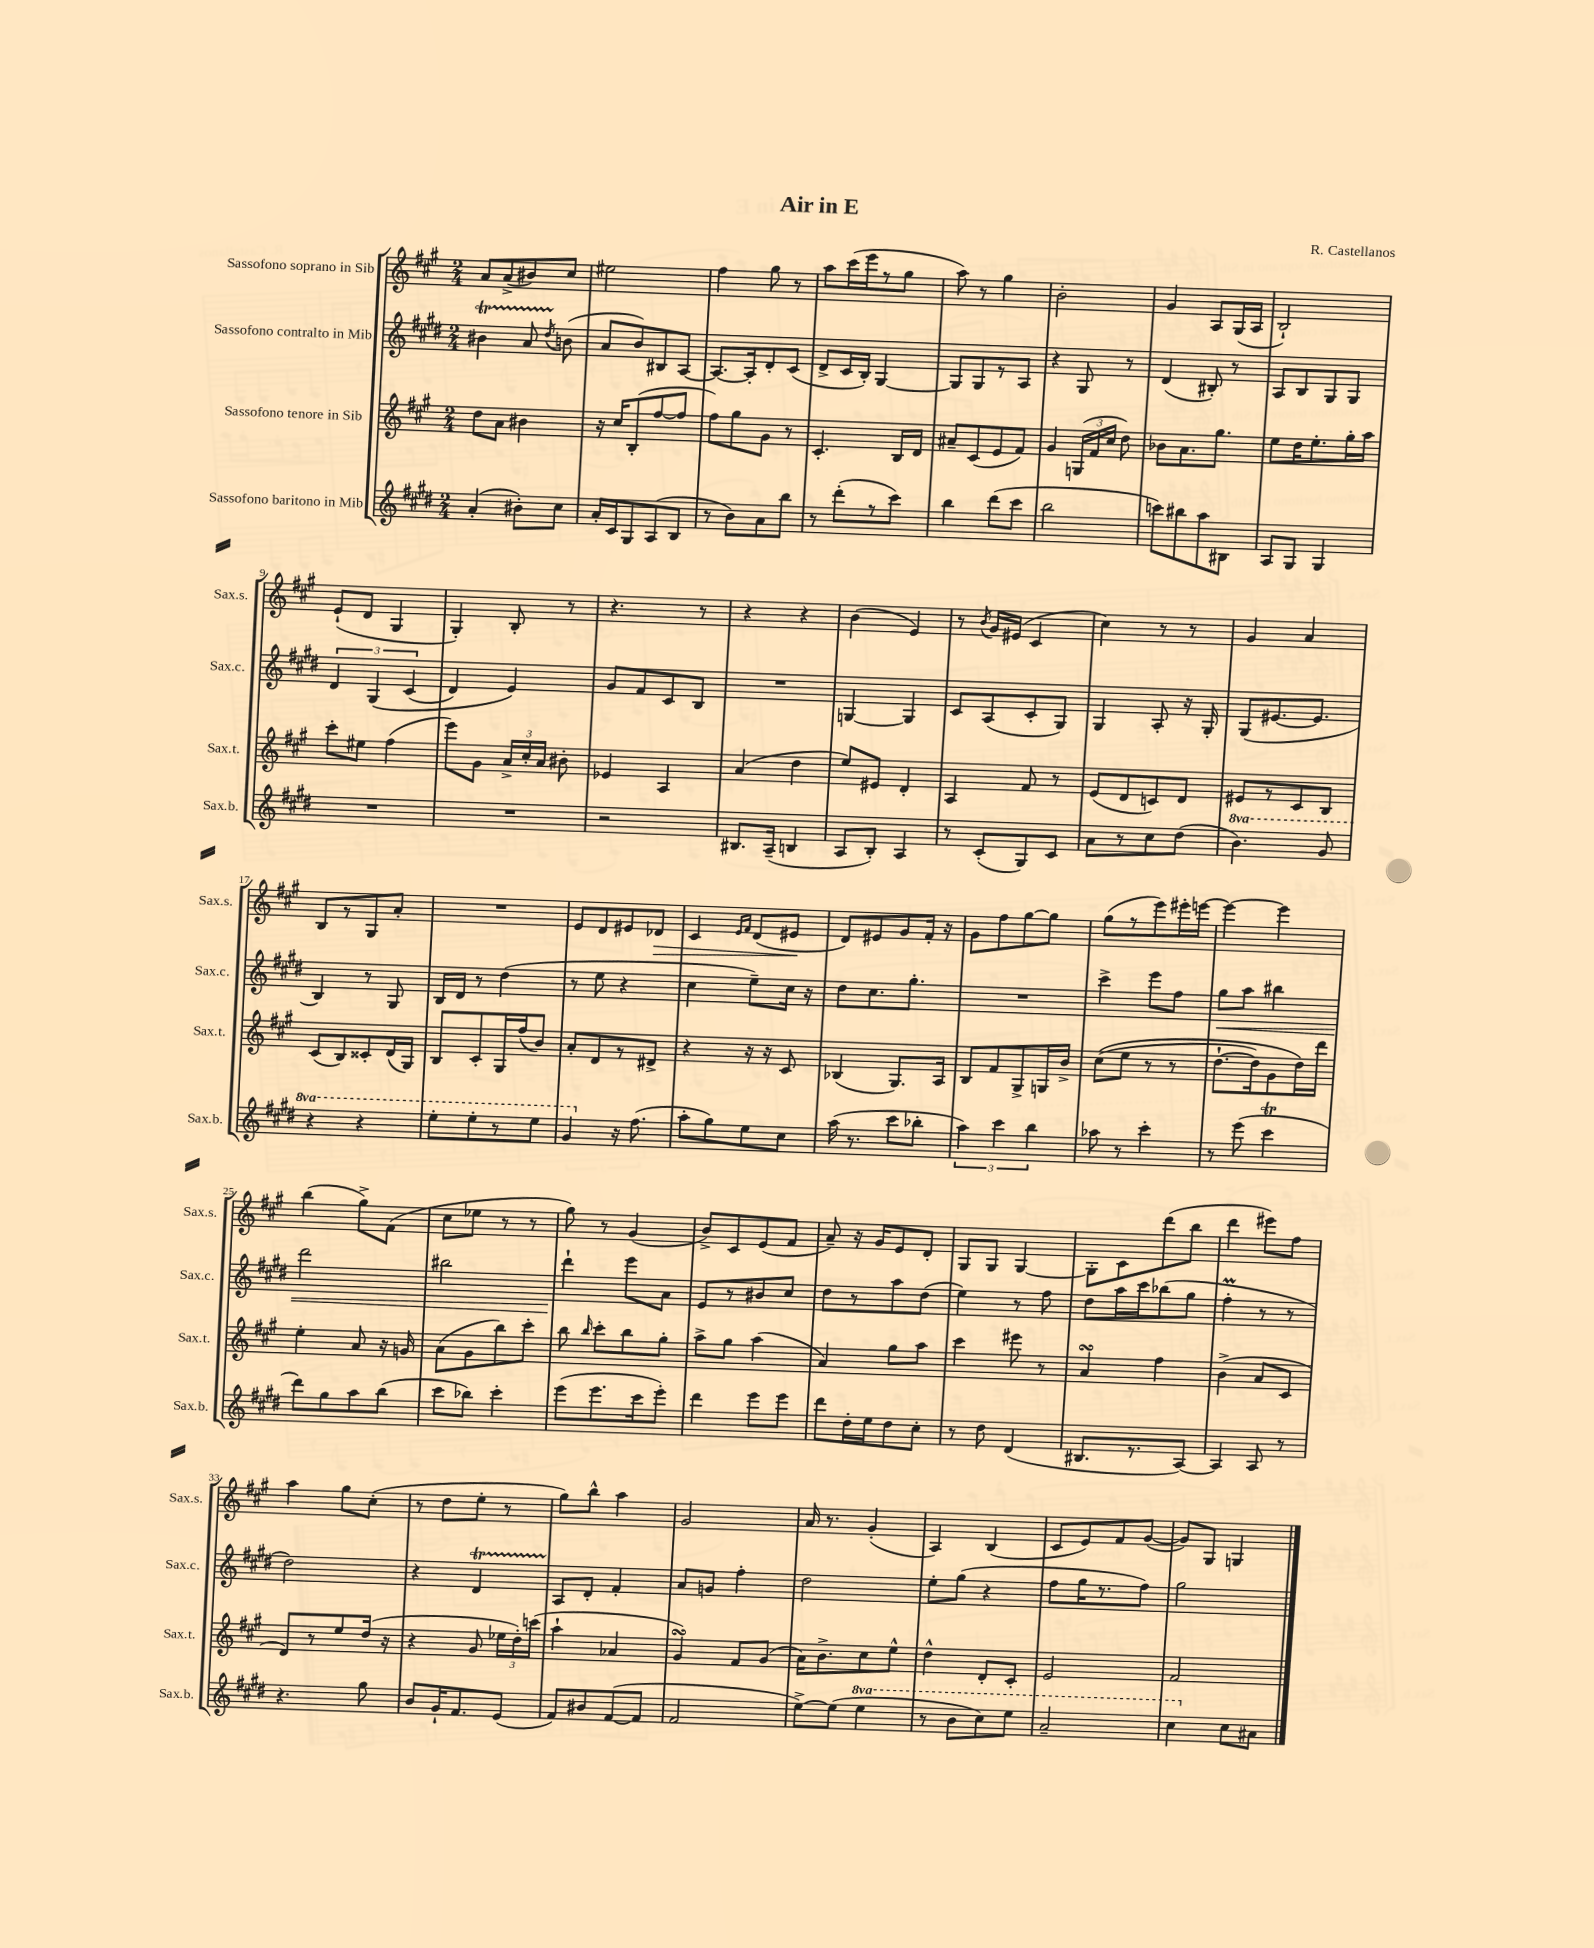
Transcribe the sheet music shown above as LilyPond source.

\header { title = "Air in E" composer = "R. Castellanos" }
<<
\new StaffGroup <<
\new Staff = "s0" \with { instrumentName = "Sassofono soprano in Sib" shortInstrumentName = "Sax.s." } {
    \clef treble \key a \major \numericTimeSignature \time 2/4
    \autoBeamOff a'8[ a'8->( bis'8) cis''8] |
    eis''2 |
    fis''4 gis''8 r8 |
    a''8[ cis'''16( e'''16 r8 gis''8] |
    a''8) r8 gis''4 |
    b'2-. |
    gis'4 a8[ gis16( a16] |
    b2-!) |
    e'8[-!( d'8] gis4 |
    gis4-.) b8-. r8 |
    r4. r8 |
    r4 r4 |
    b'4( e'4) |
    r8 \acciaccatura { b'8 } gis'16[ eis'16]( cis'4 |
    cis''4) r8 r8 |
    gis'4 a'4 |
    b8[ r8 gis8 a'8]-. |
    R2 |
    e'8[ d'8 eis'8 des'8]\> |
    cis'4 \grace { e'16[ fis'16] } d'8[( eis'8]\! |
    d'8[) eis'8 gis'8 fis'16]-. r16 |
    gis'8[ fis''8 gis''8~ gis''8] |
    gis''8[( r8 e'''8) eis'''16-. e'''16]~ |
    e'''4~ e'''4 |
    b''4( gis''8[->) fis'8]( |
    cis''8[ ees''8] r8 r8 |
    gis''8) r8 gis'4( |
    b'8[->) cis'8 e'8( fis'8] |
    a'8--) r16 gis'16[ e'8 d'8]-. |
    gis8[ gis8] gis4~ |
    gis8[-. cis'8 d'''8( b''8] |
    d'''4 eis'''8[) fis''8] |
    a''4 gis''8[ cis''8]-.( |
    r8 d''8[ e''8]-. r8 |
    gis''8[) b''8]-^ a''4 |
    gis'2 |
    a'16 r8. gis'4-.( |
    a4) b4( |
    cis'8[ e'8) fis'8 gis'8]~( |
    gis'8[) gis8] g4 \bar "|." |
}
\new Staff = "s1" \with { instrumentName = "Sassofono contralto in Mib" shortInstrumentName = "Sax.c." } {
    \clef treble \key e \major \numericTimeSignature \time 2/4
    \autoBeamOff bis'4\startTrillSpan a'8 \acciaccatura { dis''8 } b'8\stopTrillSpan( |
    a'8[ b'8) bis8 a8]~ |
    a8.[~ a16-. dis'8-. cis'8]( |
    dis'8[-> cis'16 b16]-.) gis4~ |
    gis8[ gis8 r8 a8] |
    r4 gis8 r8 |
    dis'4( bis8-.) r8 |
    a8[ b8 gis8 gis8] |
    \tuplet 3/2 { dis'4 gis4\( cis'4( } |
    dis'4) e'4\) |
    gis'8[ fis'8 cis'8 b8] |
    R2 |
    g4~ g4 |
    cis'8[ a8( cis'8-. gis8]) |
    gis4 a8-. r16 gis16-. |
    gis8[( eis'8.~ eis'8.] |
    b4) r8 gis8 |
    b16[ dis'16] r8 dis''4( |
    r8 e''8 r4 |
    cis''4 e''8[--) cis''16] r16 |
    dis''8[ cis''8. gis''8.]-. |
    R2 |
    cis'''4-> e'''8[ fis''8] |
    gis''8[\< a''8] bis''4 |
    dis'''2 |
    bis''2 |
    dis'''4-!\! e'''8[ a'8] |
    e'8[ r8 bis'8 cis''8] |
    dis''8[ r8 a''8 dis''8]( |
    e''4) r8 fis''8 |
    dis''8[ a''16 cis'''16 bes''8( gis''8] |
    fis''4-.\prall r8 r8 |
    dis''2) |
    r4 dis'4\startTrillSpan |
    a8[\stopTrillSpan dis'8]-. fis'4-. |
    a'8[ g'8] fis''4-. |
    dis''2 |
    e''8[-. gis''8]( r4 |
    fis''8[ gis''16 r8. fis''8]) |
    gis''2 \bar "|." |
}
\new Staff = "s2" \with { instrumentName = "Sassofono tenore in Sib" shortInstrumentName = "Sax.t." } {
    \clef treble \key a \major \numericTimeSignature \time 2/4
    \autoBeamOff d''8[ a'8] bis'4 |
    r16 cis''16[ b8-.( fis''8~ fis''8] |
    fis''8[) gis''8 gis'8] r8 |
    cis'4.-. b16[ d'16] |
    ais'8[-- cis'8( e'8 fis'8]) |
    gis'4 \tuplet 3/2 { g16[( fis'16 cis''16] } d''8) |
    bes'8[ a'8. gis''8.] |
    e''8[ d''16 e''8.-. gis''16-. a''16] |
    cis'''8[-. eis''8] fis''4( |
    e'''8[) gis'8] \tuplet 3/2 { a'16[-> cis''16-. a'16] } bis'8-. |
    ees'4 a4 |
    a'4( d''4 |
    e''8[) eis'8] d'4-. |
    a4 fis'8 r8 |
    e'8[( d'8 c'8) d'8] |
    eis'8[ r8 cis'8 b8] |
    cis'8[( b8) cisis'8-. d'16( gis16]) |
    b8[ cis'8-. gis16 fis''16( b'8]) |
    a'8[-. d'8 r8 dis'8]-> |
    r4 r16 r16 cis'8 |
    bes4( gis8.[) a16] |
    b8[ fis'8 gis8-> g16 b'16]-> |
    cis''8[(\( e''8] r8 r8 |
    d''8.[~-! d''16) gis'8 d''16\) d'''16] |
    e''4-. a'8 r16 g'16 |
    a'8[( gis'8 b''8) cis'''8]-. |
    b''8 \grace { b''16 } cis'''8[-. b''8 gis''8]-. |
    a''8[-> gis''8] a''4( |
    a'4) gis''8[ a''8] |
    cis'''4 eis'''8 r8 |
    a'4\turn fis''4 |
    b'4->( a'8[ cis'8] |
    d'8[) r8 e''8 d''16]( r16 |
    r4 gis'8 \tuplet 3/2 { ees''16[ d''16-.) c'''16]( } |
    a''4-! aes'4 |
    gis'4\turn) fis'8[ gis'8]( |
    a'16[) b'8.-> cis''8 e''8]-^ |
    d''4-^ d'8[-. cis'8]-. |
    e'2 |
    fis'2 \bar "|." |
}
\new Staff = "s3" \with { instrumentName = "Sassofono baritono in Mib" shortInstrumentName = "Sax.b." } {
    \clef treble \key e \major \numericTimeSignature \time 2/4 \set Staff.ottavationMarkups = #ottavation-simple-ordinals
    \autoBeamOff a'4-.( bis'8[-.) cis''8] |
    a'16[-. cis'16 gis8 a8( b8] |
    r8 b'8[) a'8 b''8] |
    r8 dis'''8[-.( r8 cis'''8]) |
    b''4 dis'''8[( cis'''8] |
    b''2 |
    c'''8[) bis''8 a''8 bis8] |
    a8[ gis8] gis4 |
    R2 |
    R2 |
    r2 |
    bis8.[ a16]--( b4 |
    a8[ b8]-.) a4 |
    r8 cis'8[-.( gis8) cis'8] |
    a'8[ r8 cis''8 dis''8]( |
    \ottava #1 b''4.) gis''8 |
    r4 r4 |
    e'''8[-. e'''8-. r8 e'''8] |
    gis''4 \ottava #0 r16 fis''8.( |
    a''8[-. gis''8) e''8 cis''8] |
    a''16( r8. cis'''8[ bes''8]-. |
    \tuplet 3/2 { a''4) cis'''4 b''4 } |
    aes''8 r8 cis'''4-. |
    r8 e'''8( cis'''4\trill |
    dis'''8[) gis''8 a''8 b''8]( |
    cis'''8[ bes''8]) cis'''4-. |
    e'''8[( e'''8. cis'''16 e'''8]-.) |
    dis'''4 e'''8[ e'''8] |
    dis'''8[ dis''16-. e''16 dis''8 cis''8]-. |
    r8 dis''8 dis'4( |
    bis8.[ r8. a8]~) |
    a4 a8 r8 |
    r4. gis''8 |
    b'8[ gis'16-! fis'8. e'8]( |
    fis'8[) bis'8 fis'8~( fis'8] |
    fis'2 |
    e''8[~->) e''8]( \ottava #1 e'''4 |
    r8 b''8[ cis'''8) e'''8] |
    a''2-- |
    cis'''4 \ottava #0 cis''8[ ais'8] \bar "|." |
}
>>
>>
